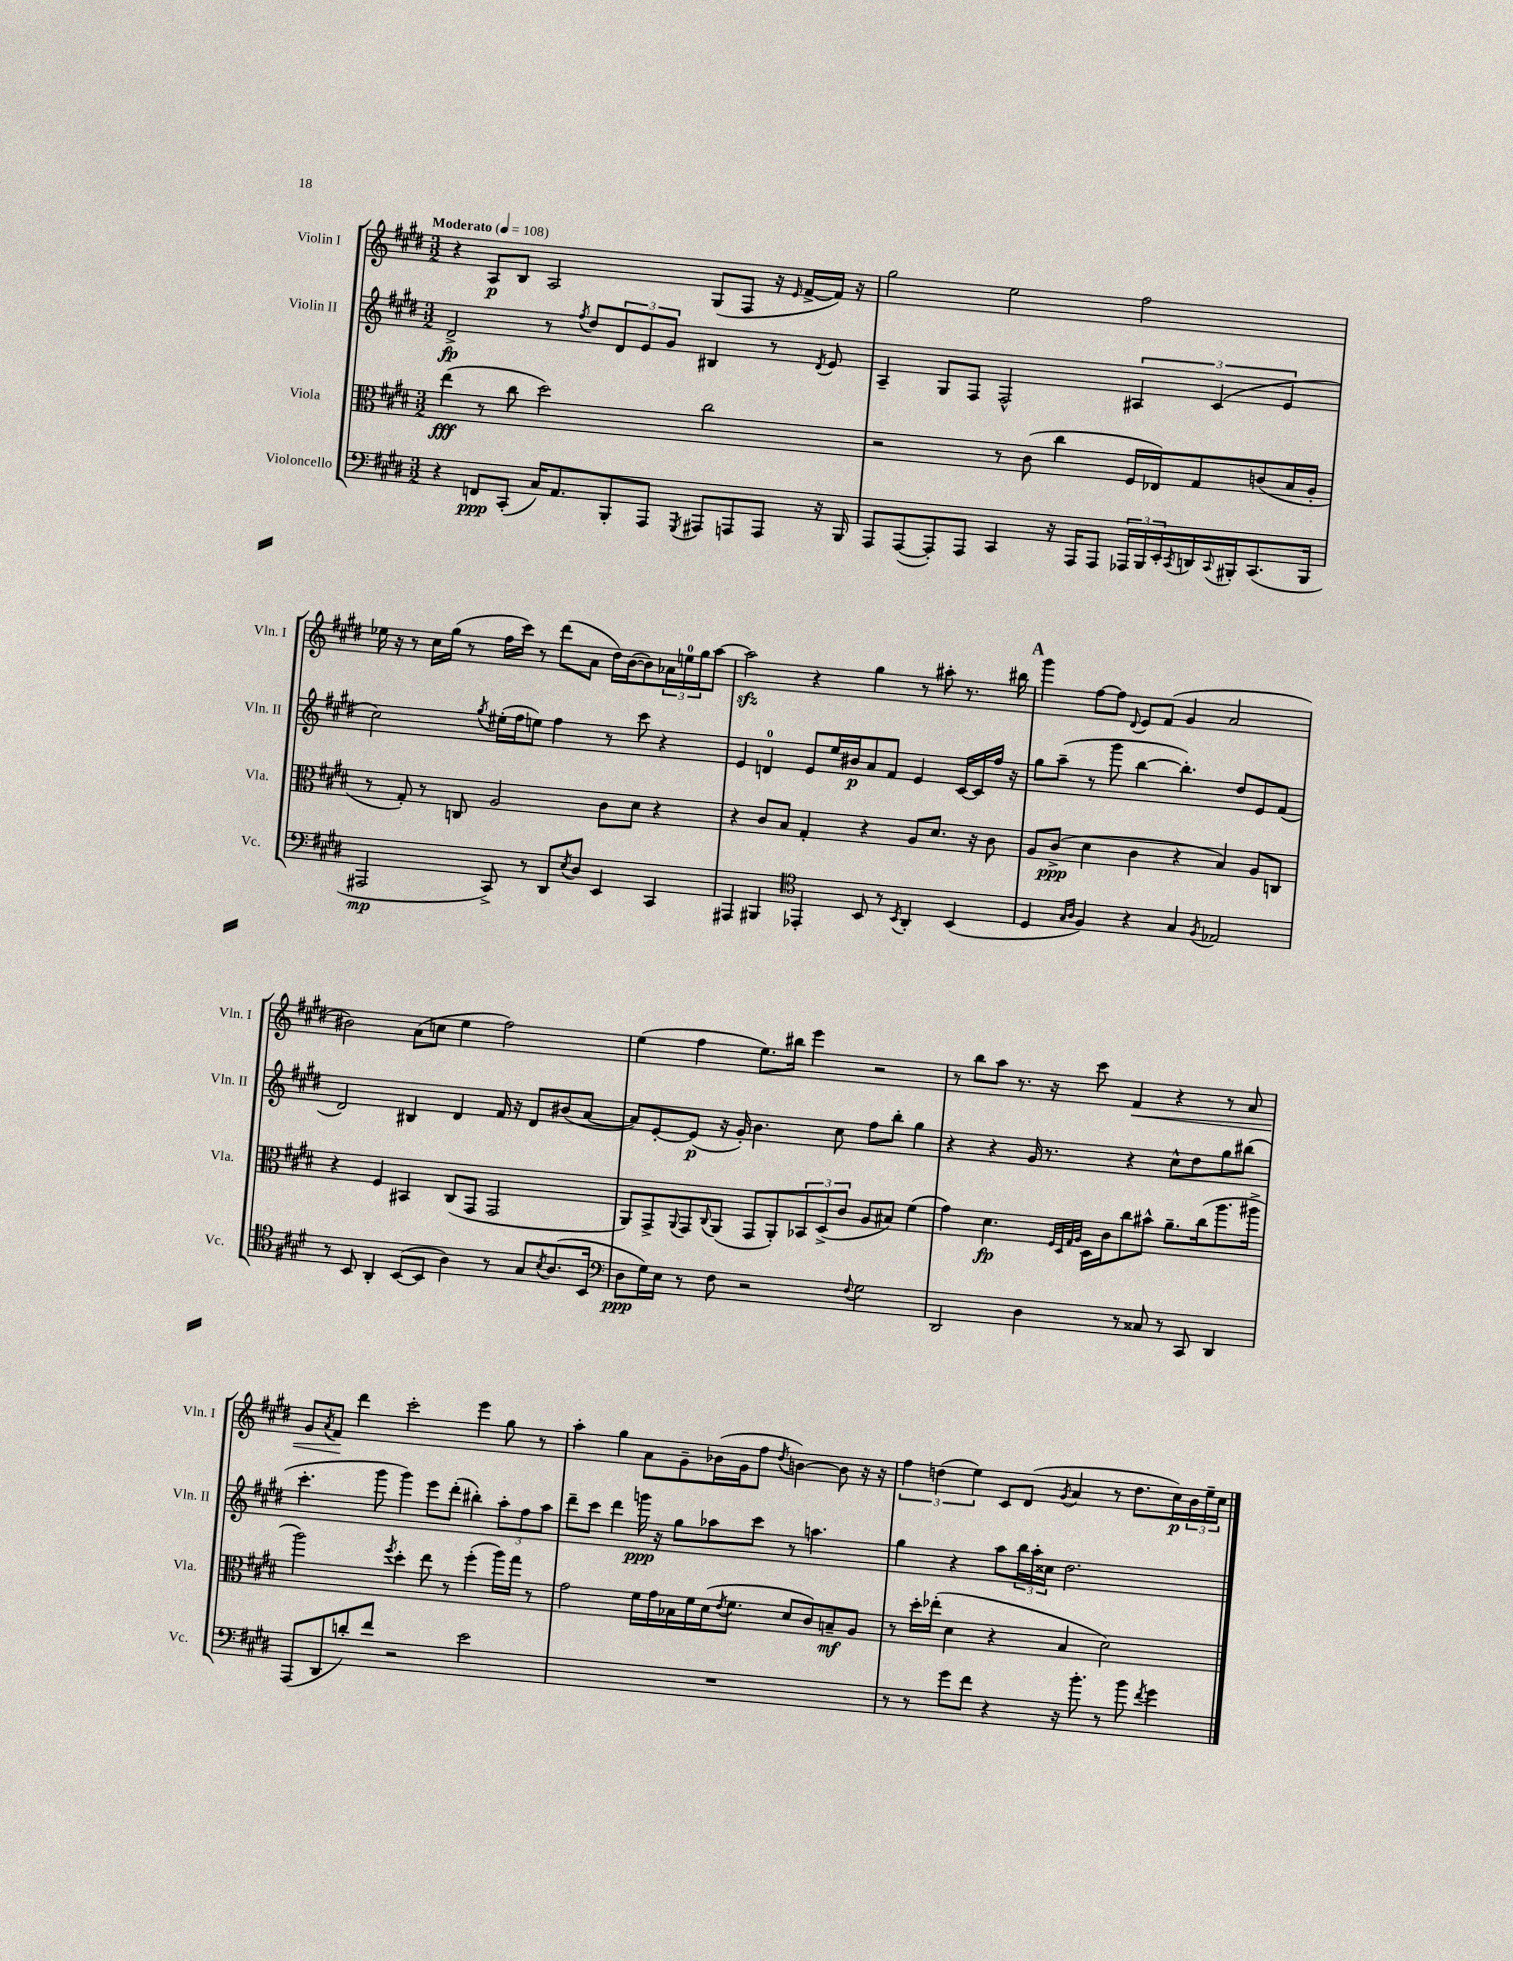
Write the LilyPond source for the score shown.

<<
\new StaffGroup <<
\new Staff = "s0" \with { instrumentName = "Violin I" shortInstrumentName = "Vln. I" } {
    \clef treble \key e \major \numericTimeSignature \time 3/2 \tempo "Moderato" 4 = 108
    r4 a8\p b8 a2 gis8( fis8 r16 \grace { e'16 } fis'16~-> fis'16) r16 |
    gis''2 e''2 fis''2 |
    ees''16 r16 r8 cis''16 gis''16( r8 fis''16 cis'''16) r8 dis'''8( a'8 dis''16) b'16~( b'8) \tuplet 3/2 { aes'16 e''16-0 gis''16 } a''8~ |
    a''2\sfz r4 gis''4 r8 ais''8-. r8. bis''16 |
    \mark \markup { \bold "A" } gis'''4 fis''8~ fis''8 \appoggiatura { dis'8 } e'8 fis'8( gis'4 a'2 |
    bis'2) a'8( c''8 e''4 fis''2) |
    e''4( fis''4 e''8.) bis''16 e'''4 r2 |
    r8 b''8 a''8 r8. r16 cis'''8 fis'4\< r4 r8 a'8 |
    gis'8 \acciaccatura { a'8 } fis'8\! dis'''4 cis'''2-. e'''4 gis''8 r8 |
    a''4-. gis''4 a'8 gis'8-- bes'16( gis'16 fis''8 \acciaccatura { dis''8 } b'4~) b'8 r16 r16 |
    \tuplet 3/2 { fis''4 d''4( e''4) } cis'8 dis'8( \acciaccatura { gis'8 } a'4 r8 d''8. cis''16\p) \tuplet 3/2 { b'16 e''16-- cis''16 } \bar "|." |
}
\new Staff = "s1" \with { instrumentName = "Violin II" shortInstrumentName = "Vln. II" } {
    \clef treble \key e \major \numericTimeSignature \time 3/2
    dis'2->\fp r8 \acciaccatura { fis''8 } dis''8 \tuplet 3/2 { dis'8 e'8 gis'8 } bis4 r8 \acciaccatura { dis'8 } e'8 |
    a4-- gis8 fis8 fis2-^ \tuplet 3/2 { ais4 cis'4( e'4 } |
    cis''2) \acciaccatura { gis''8 } eis''16-.( fis''16 e''8) fis''4 r8 cis'''8 r4 |
    e'4 d'4-0 e'8 e''16 bis'16\p a'8 fis'8 e'4 cis'16~ cis'16 fis''16 r16 |
    \mark \markup { \bold "A" } gis''8 a''8--( r8 gis'''8 b''4~ b''4.-.) dis''8 e'8 fis'8( |
    dis'2) bis4 dis'4 fis'16 r16 dis'8 bis'8( a'8~ |
    a'8) e'8~-. e'8\p( r16 gis'16-.) b'4. cis''8 fis''8 b''8-. gis''4 |
    r4 r4 gis'16 r8. r4 cis''8-^ dis''8 gis''8 bis''8( |
    cis'''4.-. gis'''8 gis'''4) e'''8 dis'''8-.( bis''4-.) \tuplet 3/2 { a''8-. fis''8 a''8 } |
    dis'''8-- cis'''8 dis'''4 g'''16\ppp r16 gis''8 aes''8 cis'''8 r8 a''4. |
    gis''4 r4 a''8 \tuplet 3/2 { b''16 a''16-. cisis''16 } dis''2. \bar "|." |
}
\new Staff = "s2" \with { instrumentName = "Viola" shortInstrumentName = "Vla." } {
    \clef alto \key e \major \numericTimeSignature \time 3/2
    e''4\fff( r8 cis''8 dis''2) cis''2 |
    r2 r8 cis'8( cis''4 fis16 ees16) gis8 c'8( b16 a16-. |
    r8 gis8-.) r8 c8 a2 cis'8 dis'8 r4 |
    r4 cis'8 b8 gis4-. r4 a8 dis'8. r16 cis'8 |
    \mark \markup { \bold "A" } a8 cis'8->\ppp( dis'4 cis'4 r4 b4) a8 c8 |
    r4 fis4 bis,4 cis8( gis,8 gis,2 |
    a,8) gis,8-> \appoggiatura { a,8 } gis,8 \appoggiatura { cis8 } a,8( gis,8 a,8-.) \tuplet 3/2 { bes,8 dis8->( cis'8 } a8 bis8) fis'4( |
    gis'4) dis'4.\fp \grace { fis32 dis32 gis32 a32 } dis16 cis'16 cis''8 bis'8-^ a'8.-- cis''16( a''8. ais''16-> |
    a''2) \acciaccatura { fis''8 } dis''4-. e''8 r8 fis''4-.( a''16) gis''16 r8 |
    gis'2 fis'16 gis'16 bes16 fis'16 dis'16( \acciaccatura { e'8 } fis'8. dis'8 cis'8) b8--\mf a8 |
    r8 dis''16-. ees''16-.( dis'4 r4 b4 dis'2) \bar "|." |
}
\new Staff = "s3" \with { instrumentName = "Violoncello" shortInstrumentName = "Vc." } {
    \clef bass \key e \major \numericTimeSignature \time 3/2
    r4 f,8\ppp cis,8-.( cis16) a,8. b,,8-. a,,8 \acciaccatura { gis,,8 } ais,,8 a,,8 a,,8 r16 b,,16 |
    a,,8 a,,8~( a,,8-.) a,,8 cis,4 r16 a,,16 a,,8 \tuplet 3/2 { aes,,16 b,,16 e,16-. } \acciaccatura { cis,8 } d,16 \appoggiatura { cis,8 } bis,,16-. cis,8.( bis,,16 |
    ais,,2\mp cis,8->) r8 dis,8 \acciaccatura { e8 } dis8 e,4 cis,4 |
    ais,,4 bis,,4 \clef tenor ees,4-. b,8 r8 \acciaccatura { b,8 } a,4-. b,4( |
    \mark \markup { \bold "A" } dis4 \grace { gis16 a16 } fis4) r4 gis4 \acciaccatura { fis8 } ees2 |
    r8 b,8 a,4-. b,8~( b,8 a4) r8 gis8 \acciaccatura { b8 } a8.( b,16 |
    \clef bass dis8\ppp gis16) e16 r8 fis8 r2 \appoggiatura { fis8 } gis2 |
    dis,2 dis4 r8 cisis8 r8 cis,8 dis,4 |
    a,,8( dis,8 d'8-.) fis'8 r2 e'2 |
    R1. |
    r8 r8 gis'8 fis'8 r4 r16 b'8.-. r8 b'8 \acciaccatura { fis'8 } gis'4 \bar "|." |
}
>>
>>
\layout { \context { \Score \remove "Bar_number_engraver" } }
